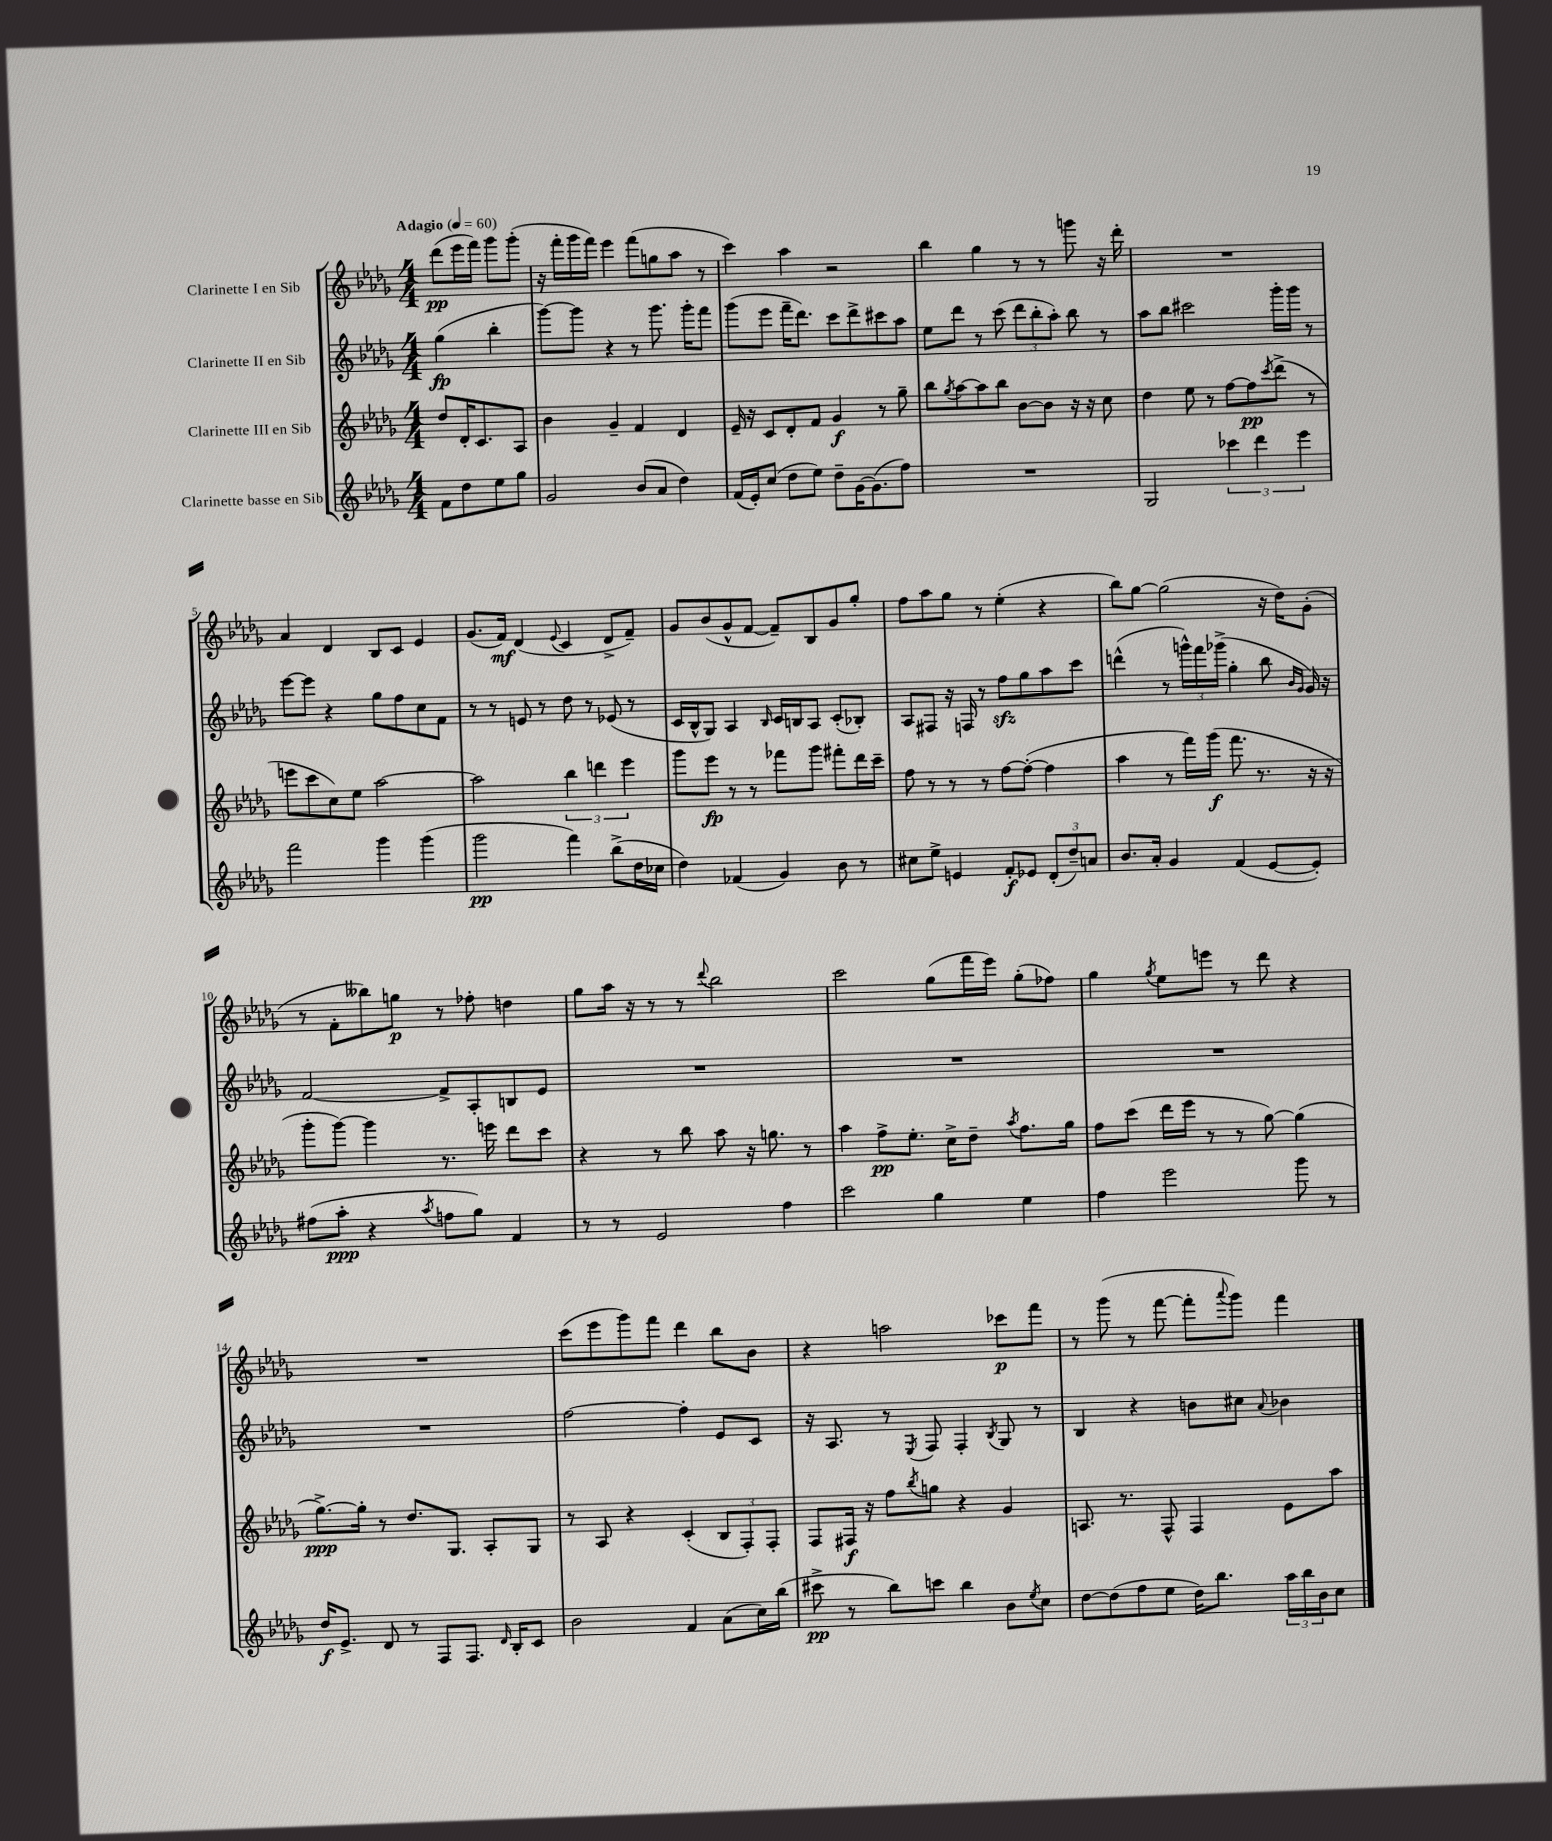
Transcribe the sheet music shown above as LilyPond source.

<<
\new StaffGroup <<
\new Staff = "s0" \with { instrumentName = "Clarinette I en Sib" } {
    \clef treble \key des \major \numericTimeSignature \time 4/4 \partial 2 \tempo "Adagio" 4 = 60
    des'''8\pp( ees'''16 f'''16) ges'''8 ges'''8-.( |
    r16 f'''16-. ges'''16 f'''16) ees'''4 f'''8( g''8 aes''8 r8 |
    c'''4) aes''4 r2 |
    bes''4 ges''4 r8 r8 g'''8 r16 des'''16-. |
    R1 |
    aes'4 des'4 bes8 c'8 ees'4 |
    ges'8.( f'16\mf) des'4( \appoggiatura { ees'8 } c'4 des'8-> f'8--) |
    ges'8 bes'8( ges'8-^ f'8~ f'8--) bes8 ges'8 ges''8-. |
    f''8 aes''8 ges''8 r8 ees''4-.( r4 |
    bes''8) ges''8~ ges''2( r16 des''16) ges'8-.( |
    r8 f'8-. beses''8) g''8\p r8 fes''8-. d''4 |
    ges''8 aes''16 r16 r8 r8 \appoggiatura { des'''8 } bes''2 |
    c'''2 ges''8( f'''16 ees'''16) ges''8-.( fes''8) |
    ges''4 \acciaccatura { ges''8 } ees''8 e'''8 r8 des'''8 r4 |
    R1 |
    c'''8( ees'''8 ges'''8) f'''8 des'''4 bes''8 bes'8 |
    r4 a''2 ces'''8\p f'''8 |
    r8 ges'''8( r8 f'''8~ f'''8-. \appoggiatura { aes'''8 } ges'''8) f'''4 \bar "|." |
}
\new Staff = "s1" \with { instrumentName = "Clarinette II en Sib" } {
    \clef treble \key des \major \numericTimeSignature \time 4/4 \partial 2
    ges''4\fp( bes''4-. |
    ges'''8~) ges'''8 r4 r8 ges'''8. ges'''16-. f'''8 |
    ges'''8( ees'''8 f'''16-- des'''8.) c'''8 des'''8-> cis'''8 aes''8 |
    ees''8 des'''8 r8 c'''8( \tuplet 3/2 { des'''8 bes''8-. aes''8-.) } bes''8 r8 |
    aes''8 bes''8 cis'''2 ges'''16-. ges'''16 r8 |
    ees'''8~ ees'''8 r4 ges''8 f''8 c''8 f'8 |
    r8 r8 e'8 r8 des''8 r8 ees'8( r8 |
    c'16 bes16-^ ges8) aes4 \grace { bes16 } c'16 b16 aes8 c'8-.( bes8-.) |
    aes8 fis8 r16 f16 r8 f''8\sfz ges''8 aes''8 c'''8 |
    d'''4-^( r8 \tuplet 3/2 { g'''16-^) f'''16 ges'''16->( } ges''4-. bes''8 \grace { bes'16 ges'16 } ges'16) r16 |
    f'2~ f'8-> aes8-. b8 ees'8 |
    R1 |
    R1 |
    R1 |
    R1 |
    f''2~ f''4-. ees'8 c'8 |
    r16 aes8. r8 \acciaccatura { ees8 } f8 f4-. \acciaccatura { bes8 } ges8 r8 |
    bes4 r4 b'8 cis''8 \appoggiatura { aes'8 } bes'4 \bar "|." |
}
\new Staff = "s2" \with { instrumentName = "Clarinette III en Sib" } {
    \clef treble \key des \major \numericTimeSignature \time 4/4 \partial 2
    des''8 des'16-. c'8. aes8 |
    bes'4 ges'4-- f'4 des'4 |
    ees'16-- r16 c'8 des'8-. f'8 ges'4\f r8 ges''8-- |
    bes''8 \acciaccatura { ges''8 } aes''8~ aes''8 bes''8 bes'8~ bes'8 r16 r16 c''8 |
    des''4 ees''8 r8 f''8~ f''8\pp \acciaccatura { c'''8 } des'''8->( r8 |
    e'''8 c'''8 c''8) ees''8 aes''2~ |
    aes''2 \tuplet 3/2 { bes''4 d'''4 ees'''4 } |
    ges'''8 ees'''8\fp r8 r8 fes'''8 ges'''8 fis'''8-. des'''16 c'''16-- |
    f''8 r8 r8 r8 f''8~ f''8~-.( f''4 |
    aes''4 r8 f'''16) ges'''16\f( f'''8. r8. r16 r16 |
    ges'''8-. ges'''8~) ges'''4 r8. e'''16 des'''8 c'''8 |
    r4 r8 bes''8 aes''8 r16 g''8. r8 |
    aes''4 f''8->\pp ees''8.-. c''16-> des''8-- \acciaccatura { aes''8 } f''8. ges''16 |
    f''8 c'''8( des'''16 ees'''16 r8 r8 ges''8~) ges''4( |
    ges''8.~->\ppp) ges''16-. r8 des''8. ges8. aes8-. ges8 |
    r8 aes8 r4 c'4-.( \tuplet 3/2 { bes8 f8-.) f8-. } |
    f8 fis16\f r16 f''8 \acciaccatura { bes''8 } g''8 r4 ges'4 |
    a8. r8. f8-^ f4 ees'8 aes''8 \bar "|." |
}
\new Staff = "s3" \with { instrumentName = "Clarinette basse en Sib" } {
    \clef treble \key des \major \numericTimeSignature \time 4/4 \partial 2
    f'8 des''8 ees''8 ges''8 |
    ges'2 bes'8( aes'8 des''4) |
    f'16( ees'16-.) c''8( des''8 ees''8) des''8-- ges'16~ ges'8.( f''8) |
    R1 |
    ges2 \tuplet 3/2 { ces'''4 des'''4 ees'''4 } |
    f'''2 ges'''4 ges'''4( |
    ges'''2\pp f'''4) bes''8->( des''16 ces''16 |
    des''4) fes'4( ges'4) bes'8 r8 |
    cis''8 ees''8-> e'4 f'8-.\f ees'8 \tuplet 3/2 { des'8-.( des''8--) a'8 } |
    bes'8. aes'16-. ges'4 f'4( ees'8~ ees'8-.) |
    fis''8( aes''8-.\ppp r4 \acciaccatura { aes''8 } f''8 ges''8) f'4 |
    r8 r8 ees'2 f''4 |
    c'''2 ges''4 ees''4 |
    f''4 ees'''2 ges'''8 r8 |
    des''16\f ees'8.-> des'8 r8 f8 f8. \grace { des'16 } bes16-. c'8 |
    bes'2 f'4 aes'8( c''16) bes''16( |
    cis'''8->\pp r8 bes''8) c'''8 bes''4 bes'8 \acciaccatura { ees''8 } c''8 |
    des''8~ des''8( f''8 ees''8 des''16) bes''8. \tuplet 3/2 { aes''16 bes''16 bes'16 } c''8 \bar "|." |
}
>>
>>
